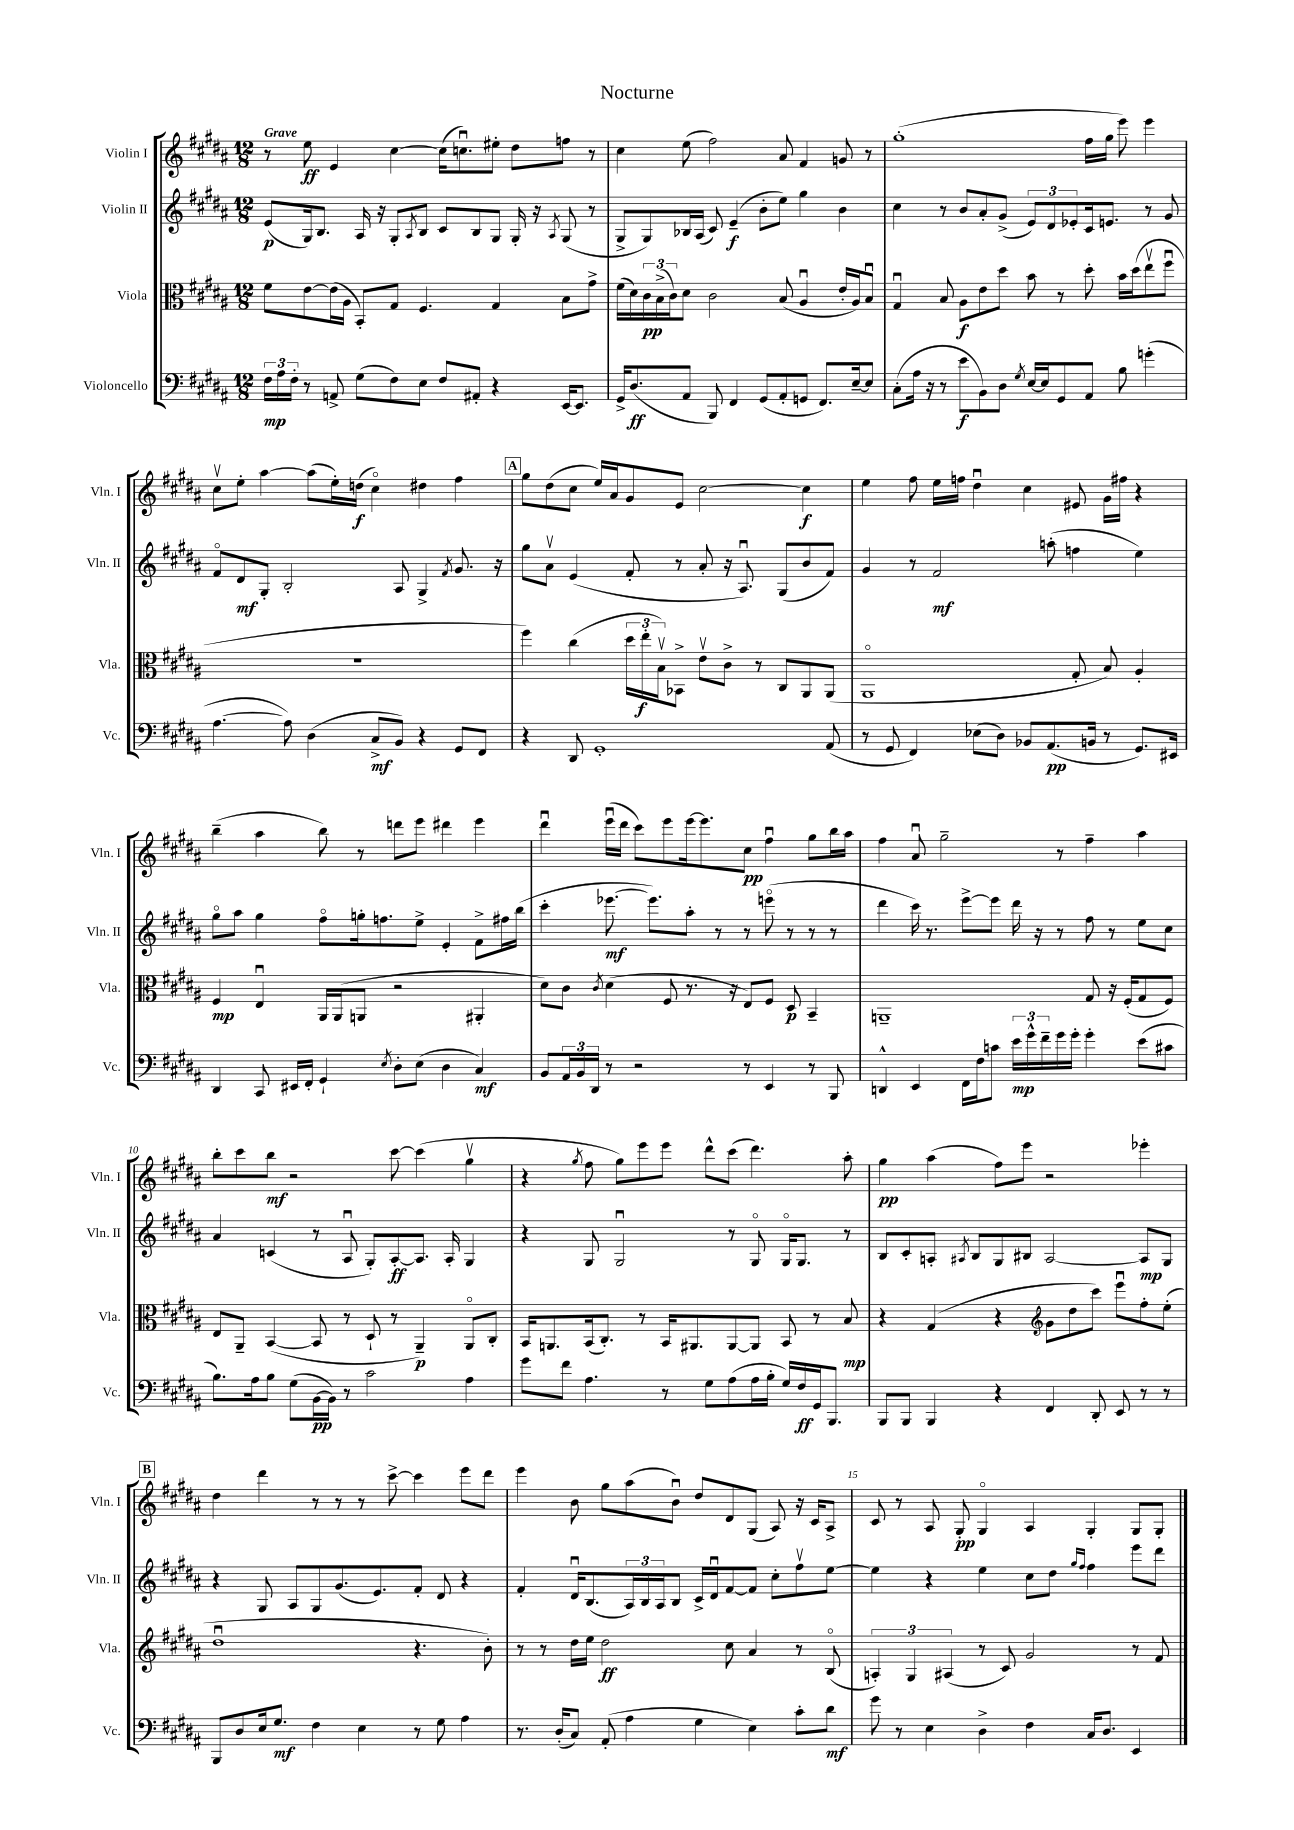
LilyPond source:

\header { title = "Nocturne" }
<<
\new StaffGroup <<
\new Staff = "s0" \with { instrumentName = "Violin I" shortInstrumentName = "Vln. I" } {
    \clef treble \key b \major \numericTimeSignature \time 12/8 \tempo "Grave"
    r8 e''8\ff e'4 cis''4~ cis''16( c''8.\downbow) eis''8-. dis''8 f''8 r8 |
    cis''4 e''8( fis''2) ais'8 fis'4 g'8 r8 |
    gis''1-.( fis''16 gis''16 e'''8) e'''4 |
    cis''8\upbow e''8-. ais''4~ ais''8( e''16-.) d''16\f( cis''4\flageolet) dis''4 fis''4 |
    \mark \markup { \box "A" } gis''8 dis''8( cis''8 e''16) ais'16 gis'8 e'8 cis''2~ cis''4\f |
    e''4 fis''8 e''16 f''16 dis''4\downbow cis''4 eis'8 gis'16 fis''16 r4 |
    b''4--( ais''4 b''8) r8 d'''8 e'''8 dis'''4 e'''4 |
    dis'''4\downbow e'''16\downbow( dis'''16 cis'''8) e'''8 e'''16~ e'''8. cis''8\pp fis''4\downbow gis''8 b''16 ais''16 |
    fis''4 ais'8\downbow gis''2-- r8 fis''4-- ais''4 |
    b''8-. cis'''8 b''8\mf r2 cis'''8~ cis'''4( gis''4\upbow |
    r4 \acciaccatura { gis''8 } fis''8 gis''8) e'''8 e'''8 dis'''8-^ cis'''8( dis'''4.) ais''8-. |
    gis''4\pp ais''4( fis''8) e'''8 r2 ees'''4-. |
    \mark \markup { \box "B" } dis''4 dis'''4 r8 r8 r8 cis'''8~-> cis'''4 e'''8 dis'''8 |
    e'''4 b'8 gis''8 ais''8( b'8\downbow) dis''8 dis'8 gis8( ais8) r16 cis'16 ais8-> |
    cis'8 r8 ais8 gis8-.\pp gis4\flageolet ais4 gis4-. gis8 gis8-. \bar "|." |
}
\new Staff = "s1" \with { instrumentName = "Violin II" shortInstrumentName = "Vln. II" } {
    \clef treble \key b \major \numericTimeSignature \time 12/8
    e'8\p( gis16) b8. ais16 r16 gis8-. \acciaccatura { ais8 } b8 cis'8 b8 gis8 gis16-. r16 \acciaccatura { ais8 } gis8( r8 |
    gis8-> gis8) bes16 ais16( cis'8) e'4--\f( b'8-. e''8) gis''4 b'4 |
    cis''4 r8 b'8 ais'8-. gis'8->( \tuplet 3/2 { e'8) dis'8 ees'8-. } cis'16 e'8. r8 gis'8 |
    fis'8\flageolet dis'8\mf gis8-. b2-. ais8 gis4-> \acciaccatura { fis'8 } gis'8. r16 |
    \mark \markup { \box "A" } gis''8 ais'8\upbow e'4( fis'8-. r8 ais'8-. r16 ais8.\downbow) gis8( b'8 fis'8) |
    gis'4 r8 fis'2\mf a''8-.( f''4 e''4) |
    gis''8\flageolet ais''8 gis''4 fis''8\flageolet g''16-. f''8. e''8-> e'4-. fis'8-> fis''16 b''16( |
    cis'''4-. ees'''8.~\mf ees'''8.) ais''8-. r8 r8 e'''8\flageolet( r8 r8 r8 |
    dis'''4 cis'''16) r8. e'''8~-> e'''8 dis'''16 r16 r8 fis''8 r8 e''8 cis''8 |
    ais'4 c'4( r8 ais8\downbow gis8-.) ais8~-.\ff ais8. ais16-. gis4 |
    r4 gis8 gis2\downbow r8 gis8\flageolet gis16\flageolet gis8. r8 |
    b8 cis'8-. a8-. \acciaccatura { ais8 } b8 gis8 bis8 ais2~ ais8\mp gis8 |
    \mark \markup { \box "B" } r4 gis8 ais8 gis8 gis'8.( e'8.) fis'8-. dis'8 r4 |
    fis'4-. dis'16\downbow b8.( \tuplet 3/2 { ais16) b16 ais16 } b8 cis'16-> dis'16\downbow fis'8~ fis'8 cis''8-. fis''8\upbow e''8~ |
    e''4 r4 e''4 cis''8 dis''8 \grace { gis''16 fis''16 } fis''4 e'''8 dis'''8 \bar "|." |
}
\new Staff = "s2" \with { instrumentName = "Viola" shortInstrumentName = "Vla." } {
    \clef alto \key b \major \numericTimeSignature \time 12/8
    fis'8 e'8~ e'16( ais16 b,8-.) gis8 fis4. gis4 b8 gis'8-> |
    fis'16( dis'16) \tuplet 3/2 { cis'16\pp b16->( cis'16) } dis'8 cis'2 b8( ais4\downbow e'16-. ais16) b8\downbow |
    gis4\downbow b8 ais8\f e'8 dis''8 b'8 r8 dis''8-. b'16 dis''16( e''8\upbow fis''8\downbow |
    R1. |
    \mark \markup { \box "A" } fis''4) cis''4( \tuplet 3/2 { dis''16 e''16-.\f b16\upbow) } bes,8-> e'8\upbow cis'8-> r8 cis8 ais,8 ais,8( |
    ais,1\flageolet gis8-. b8) ais4-. |
    fis4\mp e4\downbow ais,16 ais,16( a,8 r2 ais,4-. |
    dis'8) cis'8 \acciaccatura { cis'8 } dis'4( fis8 r8. r16 e8) fis8 dis8\p b,4-- |
    a,1-- gis8 r16 fis16-.( gis8 fis8) |
    e8 ais,8-- b,4~( b,8 r8 dis8-! r8 ais,4--\p) ais,8\flageolet cis8-. |
    b,16 a,8. b,16( cis8.-.) r8 b,16 ais,8. ais,8~ ais,8 b,8 r8 b8\mp |
    r4 gis4( r4 \clef treble gis'8 dis''8 cis'''8) e'''8\downbow fis''8-. e''8-.( |
    \mark \markup { \box "B" } dis''1\downbow r4. b'8-.) |
    r8 r8 dis''16 e''16 dis''2\ff cis''8 ais'4 r8 b8\flageolet( |
    \tuplet 3/2 { a4-.) gis4 ais4( } r8 cis'8) gis'2 r8 fis'8 \bar "|." |
}
\new Staff = "s3" \with { instrumentName = "Violoncello" shortInstrumentName = "Vc." } {
    \clef bass \key b \major \numericTimeSignature \time 12/8
    \tuplet 3/2 { fis16\mp ais16 fis16-. } r8 a,8-> gis8( fis8) e8 fis8 ais,8-. r4 e,16~ e,8. |
    gis,16-> dis8.\ff( ais,8 b,,8) fis,4 gis,8( ais,8-. g,8 fis,8.) e16~-- e8 |
    cis8-.( ais16 r16 r8 e'8\f b,8) dis8 \acciaccatura { gis8 } e16~ e16 gis,8 ais,8 b8 g'4-.( |
    ais4.~ ais8) dis4( cis8->\mf b,8) r4 gis,8 fis,8 |
    \mark \markup { \box "A" } r4 dis,8 gis,1-. ais,8( |
    r8 gis,8 fis,4) ees8( dis8) bes,8 ais,8.\pp( b,16 r8 gis,8.) eis,16 |
    dis,4 cis,8 eis,16 fis,16-. gis,4-! \acciaccatura { e8 } dis8-. e8( dis4 cis4\mf) |
    b,8 \tuplet 3/2 { ais,16 b,16 dis,16 } r8 r2 r8 e,4 r8 b,,8 |
    d,4-^ e,4 fis,16 fis16 c'8 \tuplet 3/2 { e'16\mp gis'16-^ fis'16-- } gis'16 gis'16-. gis'4-. e'8( cis'8 |
    b8.) ais16 b8 gis8( b,16~\pp b,16) r8 cis'2 ais4 |
    gis'8 fis'8 ais4. r8 gis8 ais8( ais16 b16-. gis16) fis16\ff gis,16 b,,8. |
    b,,8 b,,8 b,,4 r4 fis,4 dis,8-. e,8 r8 r8 |
    \mark \markup { \box "B" } b,,8 dis8 e16 gis8.\mf fis4 e4 r8 gis8 ais4 |
    r8. dis16-.( cis8) ais,8-.( ais4 gis4 e4) cis'8-. dis'8\mf |
    gis'8 r8 e4 dis4-> fis4 cis16 dis8. e,4 \bar "|." |
}
>>
>>
\layout { \context { \Score \override BarNumber.break-visibility = ##(#f #t #t) barNumberVisibility = #(every-nth-bar-number-visible 5) } }
